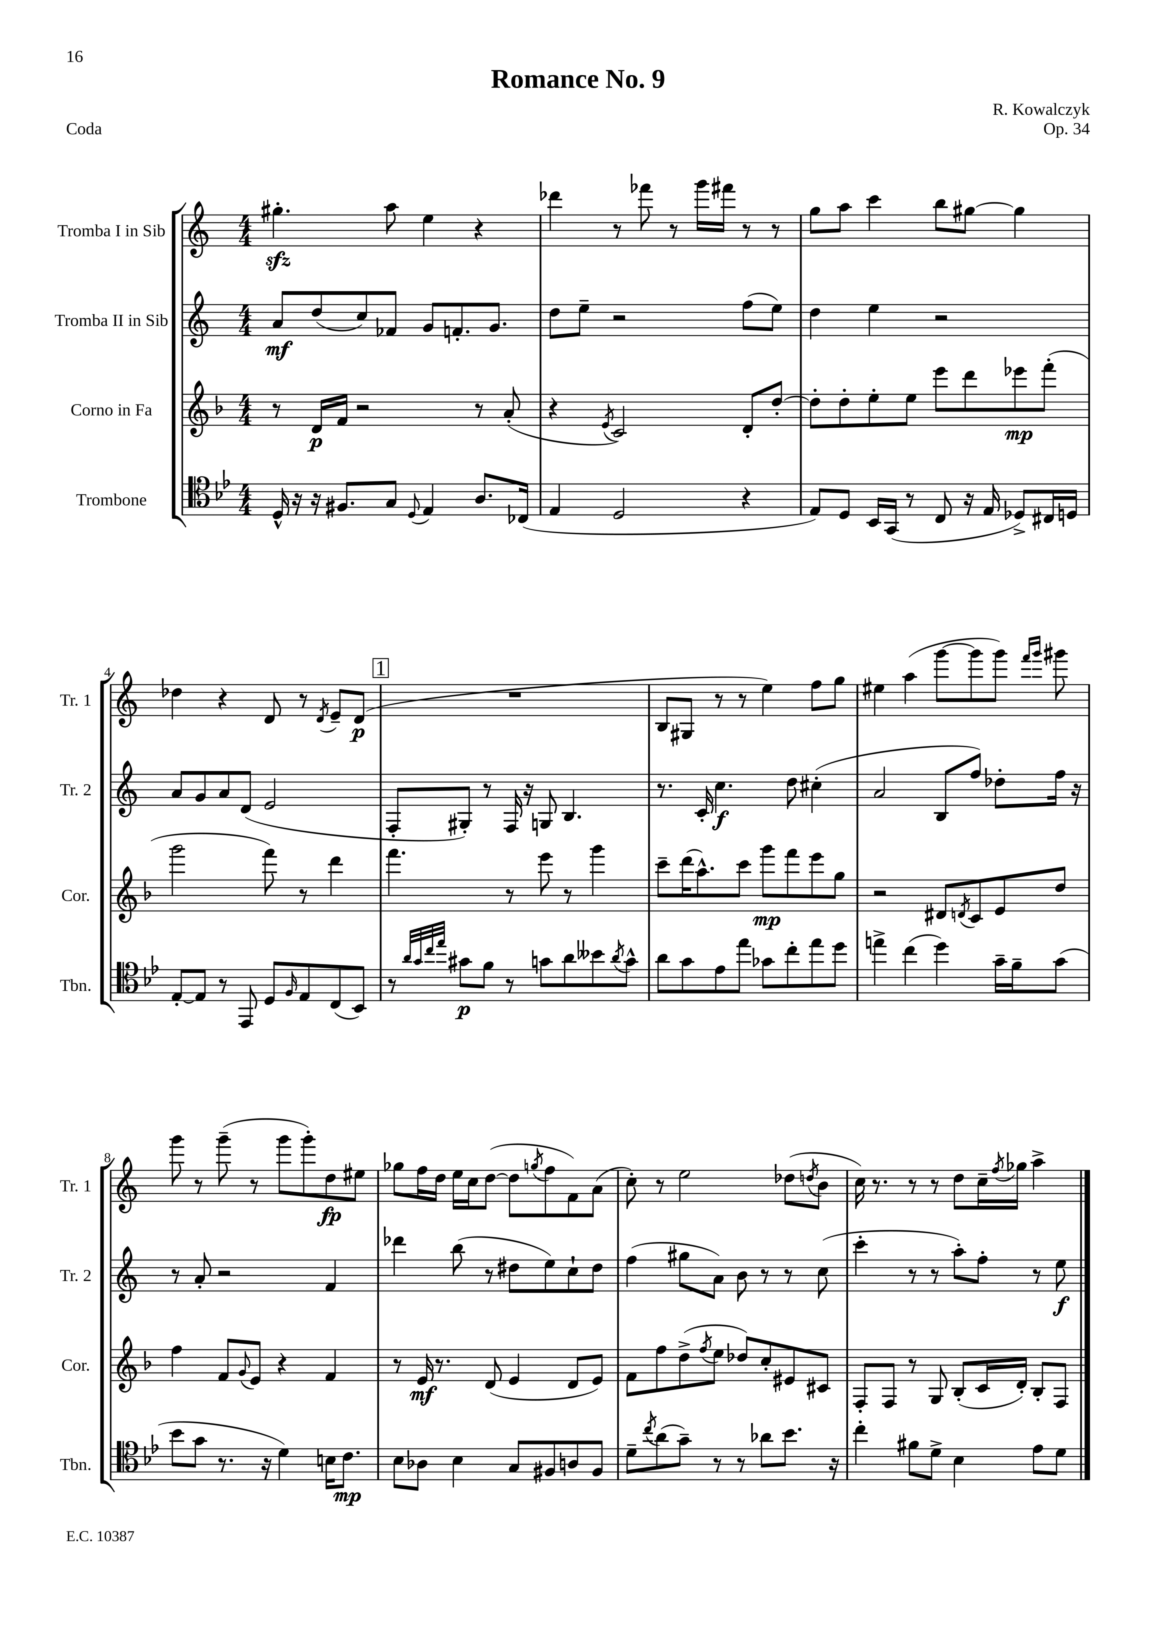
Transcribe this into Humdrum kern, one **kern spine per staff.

**kern	**kern	**kern	**kern
*staff4	*staff3	*staff2	*staff1
*clefC4	*clefG2	*clefG2	*clefG2
*k[b-e-]	*k[b-]	*k[]	*k[]
*M4/4	*M4/4	*M4/4	*M4/4
16D^^	8r	8a	4.gg#'
16r	.	.	.
16r	16d	(8dd	.
8.F#	16f	.	.
.	2r	8cc)	.
8G	.	8f-	8aa
8qqD	.	.	.
4E-	.	8g	4ee
.	.	8.f'	.
8.A	8r	.	4r
.	.	8.g	.
.	(8a'	.	.
(16C-	.	.	.
=	=	=	=
4E-	4r	8dd	4ddd-
.	.	8ee~	.
.	8qe	.	.
2D	2c)	2r	8r
.	.	.	8fff-
.	.	.	8r
.	.	.	16ggg
.	.	.	16fff#
4r	8d'	(8ff	8r
.	[8dd'	8ee)	8r
=	=	=	=
8E-)	8dd']	4dd	8gg
8D	8dd'	.	8aa
16BB-	8ee'	4ee	4ccc
(16GG	.	.	.
8r	8ee	.	.
8C	8eee	2r	8bb
16r	8ddd	.	[8gg#
16E-	.	.	.
8D-^)	8eee-	.	4gg#]
16C#	(8fff'	.	.
16D	.	.	.
=	=	=	=
[8E-'	2ggg	8a	4dd-
8E-]	.	8g	.
8r	.	8a	4r
8EE-	.	(8d	.
8D	8fff)	2e	8d
16qqF	.	.	.
8E-	8r	.	8r
.	.	.	8qd
(8C	4ddd	.	8e~
8BB-)	.	.	(8d
=	=	=	=
8r	4.fff	8F'	1r
32qqa	.	.	.
32qqg	.	.	.
32qqcc	.	.	.
32qqee-	.	.	.
8g#	.	8G#')	.
8f	.	8r	.
8r	8r	16F	.
.	.	16r	.
8g	8eee	8G	.
8a	8r	4.B	.
8b--	4ggg	.	.
8qa	.	.	.
8g^^	.	.	.
=	=	=	=
8a	8ccc~	8.r	8B
8g	(16ddd	.	8G#
.	8.aa^^)	16c'	.
8e-	.	4.cc	8r
8ee-	8ccc	.	8r
8g-	8ggg	.	4ee)
8cc'	8fff	8dd	.
8ee-	8eee	(4cc#'	8ff
8dd	8gg	.	8gg
=	=	=	=
4ee^	2r	2a	4ee#
(4cc	.	.	(4aa
4dd)	8d#	8B	[8ggg
.	8qd	.	.
.	8c	8ff)	8ggg]
16g~	8e	8dd-'	8ggg)
16f~	.	.	.
.	.	.	16qqfff
.	.	.	16qqggg
(8g	8dd	16ff	8ggg#
.	.	16r	.
=	=	=	=
8b-	4ff	8r	8ggg
8g	.	8a'	8r
8.r	8f	2r	(8ggg~
.	8qqg	.	.
.	8e	.	8r
16r	.	.	.
4d)	4r	.	8ggg
.	.	.	8ggg')
16B	4f	4f	8dd
8.c	.	.	.
.	.	.	8ee#
=	=	=	=
8B-	8r	4ddd-	8gg-
8A-	16e	.	16ff
.	8.r	.	16dd
4B-	.	(8bb	16ee
.	.	.	16cc
.	(8d	8r	([8dd
8G	4e	8dd#	8dd]
.	.	.	8qgg
8F#	.	8ee)	8ff
8A	8d	8cc`	8f)
8F#	8e)	8dd#	(8a
=	=	=	=
8d~	8f	(4ff	8cc')
8qcc	.	.	.
(8a	8ff	.	8r
8g~)	(8dd^	8gg#	2ee
.	8qff	.	.
8r	8ee	8a)	.
8r	8dd-)	8b	.
8a-	8cc'	8r	.
8.b-	8e#	8r	(8dd-
.	.	.	8qdd
.	8c#	(8cc	8b
16r	.	.	.
=	=	=	=
4cc'	8F'	4ccc'	16cc)
.	.	.	8.r
.	8F	.	.
8f#	8r	8r	8r
8d^	8G	8r	8r
4B-	(8B-'	8aa')	8dd
.	16c	8ff'	16cc~
.	.	.	8qff
.	16d')	.	16gg-
8e-	8B-'	8r	4aa^
8d	8F	8ee	.
==	==	==	==
*-	*-	*-	*-
